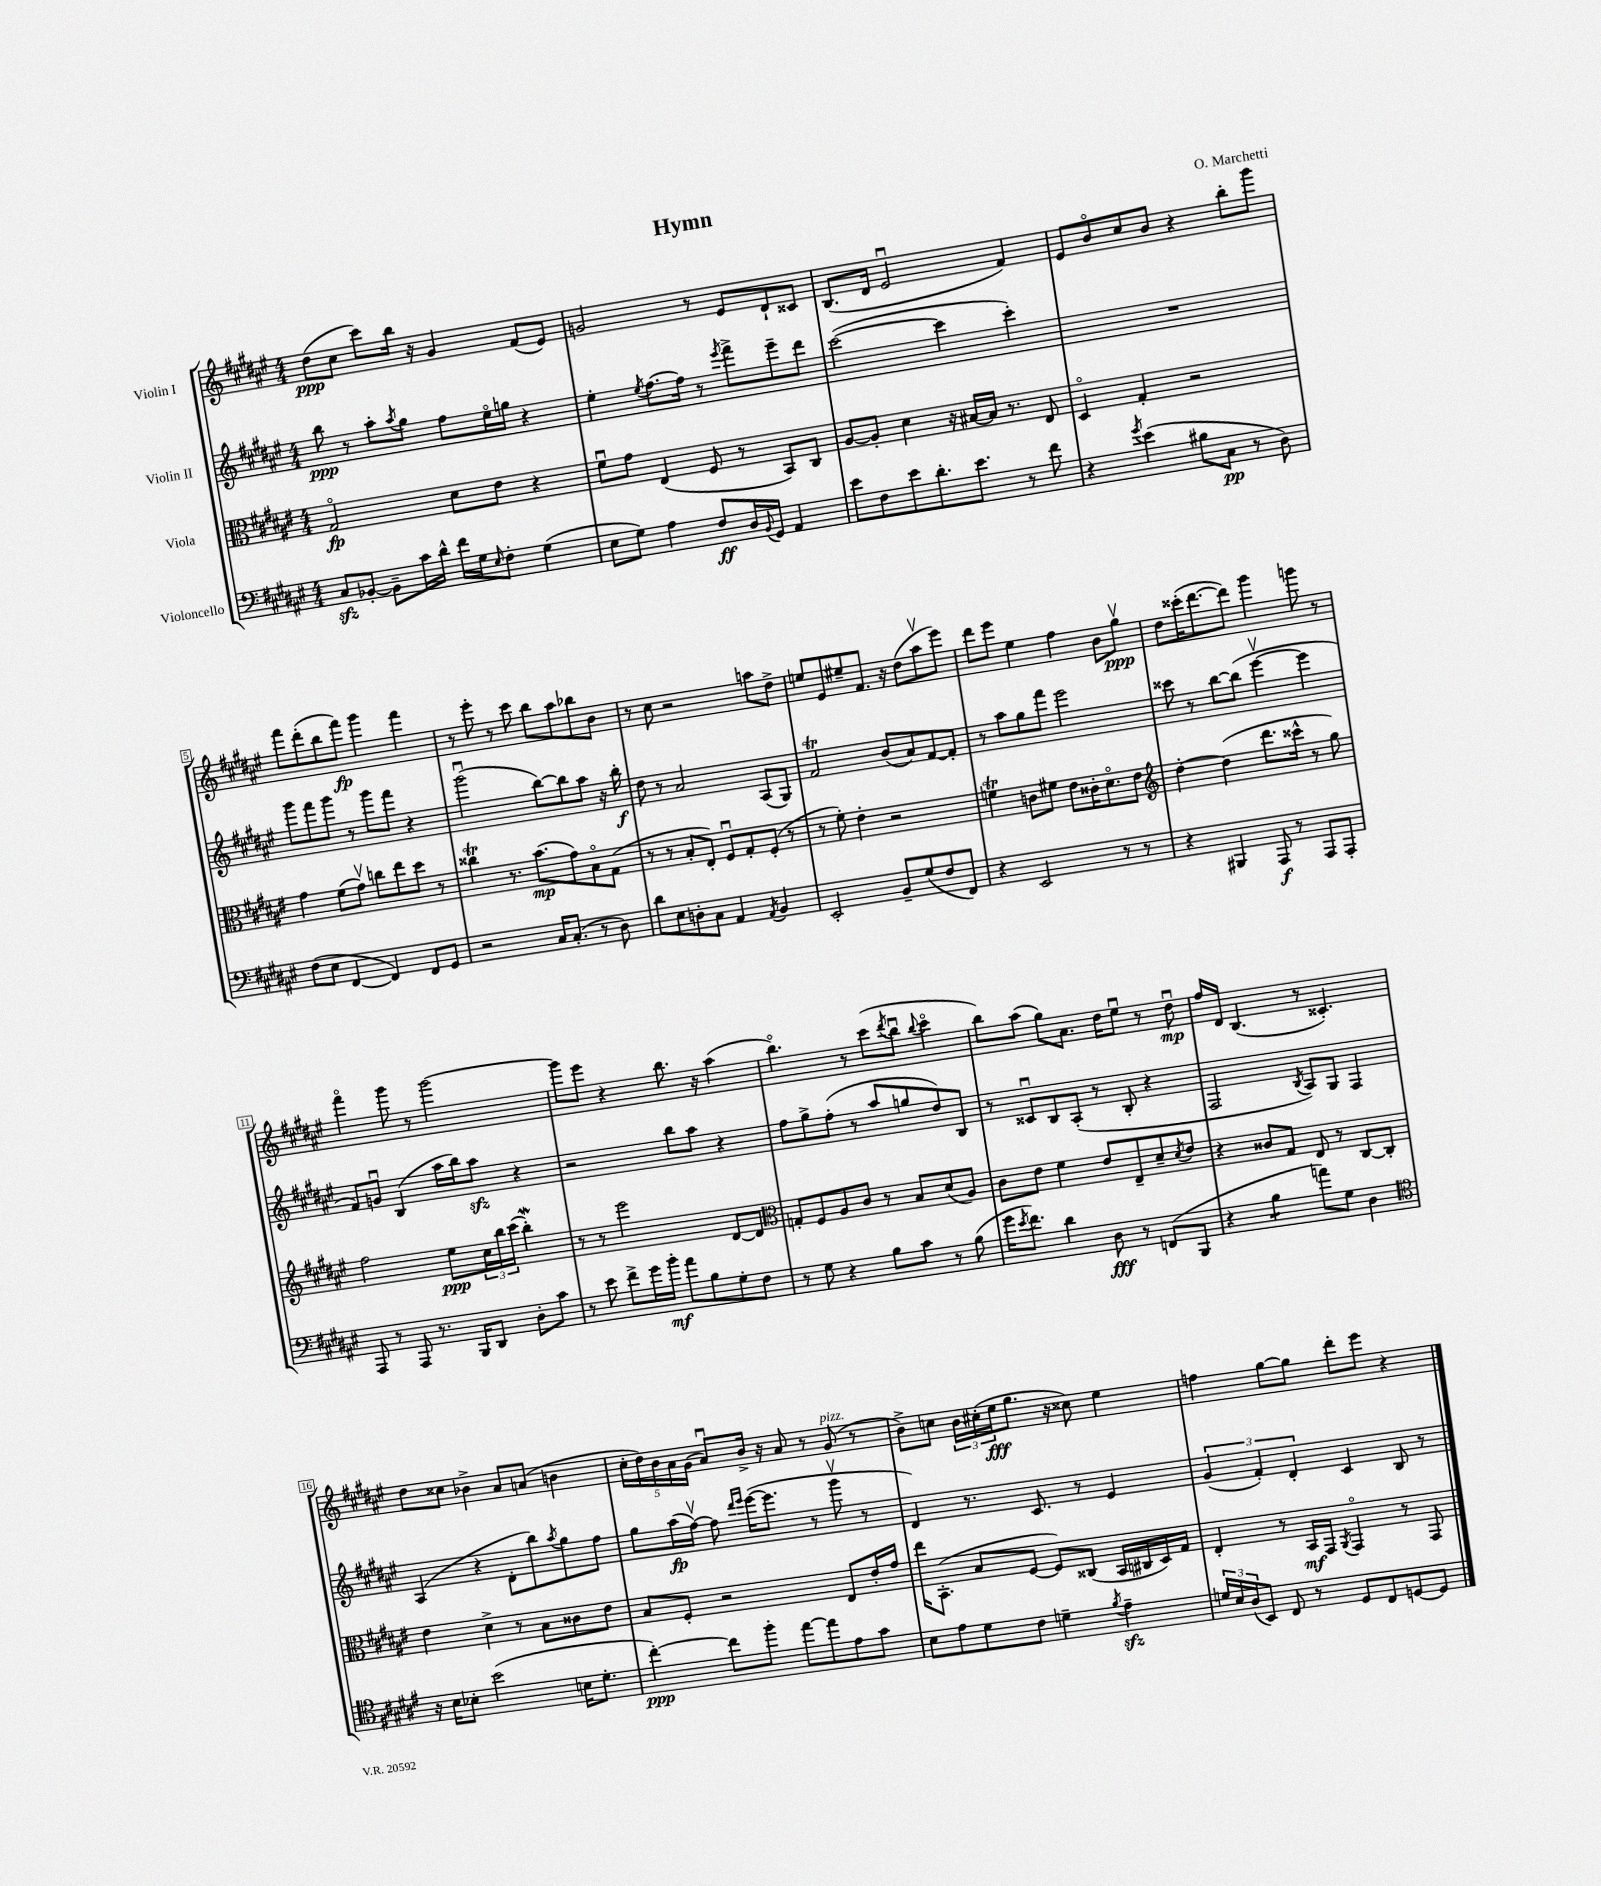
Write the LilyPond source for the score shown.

\header { title = "Hymn" composer = "O. Marchetti" }
<<
\new StaffGroup <<
\new Staff = "s0" \with { instrumentName = "Violin I" } {
    \clef treble \key fis \major \numericTimeSignature \time 4/4
    dis''8\ppp( cis''8 cis'''8) b''16 r16 gis'4 fis'8( eis'8) |
    g'2 r8 eis'8 dis'8-! cisis'8 |
    b8.( dis'16 eis'2\downbow fis'4) |
    eis'8 b'8\flageolet cis''8 b'8 r4 b''8-. gis'''8 |
    fis'''8 dis'''8-.( b''8 fis'''8\fp) gis'''4 fis'''4 |
    r8 eis'''8-. r8 cis'''8 b''8 ais''8 bes''8 b'8 |
    r8 cis''8 r2 a''8 dis''8-> |
    e''8 eis'8 eis''8-- fis'8. r16 dis''8( ais''8\upbow eis'''8) |
    dis'''8 eis'''8 eis''4 fis''4 b'8 gis''8\upbow\ppp |
    dis''8 cisis'''16-.( dis'''8.~ dis'''8) gis'''4 g'''8 r8 |
    fis'''4\flageolet gis'''8 r8 gis'''2~ |
    gis'''8 eis'''8 r4 b''8. r16 ais''4( |
    b''4.\flageolet) r8 cis'''8( \acciaccatura { dis'''8 } b''8\downbow \appoggiatura { b''8 } cis'''4\flageolet |
    b''8) ais''8( gis''8) ais'8. dis''16 eis''8\downbow r8 dis''8\downbow\mp |
    fis''16 dis'16 b4.( r8 cisis'4.-.) |
    dis''8 cisis''8 bes'4-> ais'8 a'8( b'4 |
    \tuplet 5/4 { cis''16-. dis''16) b'16 ais'16 gis'16( } ais'8\downbow) b'16-> r16 ais'8 r8 gis'8^\markup { \italic "pizz." }( r8 |
    b'8->) c''8 \tuplet 3/2 { b'16 cis''16-.( eis''16\fff } gis''8. r16 cisis''8) eis''4 |
    f''4 gis''8~ gis''8 dis'''8-. eis'''8 r4 \bar "|." |
}
\new Staff = "s1" \with { instrumentName = "Violin II" } {
    \clef treble \key fis \major \numericTimeSignature \time 4/4
    b''8\ppp r8 ais''8-. \acciaccatura { ais''8 } gis''8 fis''8 eis''16\flageolet g''16 r4 |
    eis''4-. \acciaccatura { eis''8 } fis''8.~ fis''16 r8 \acciaccatura { eis'''8 } fis'''8-> eis'''8-- dis'''8 |
    cis'''2~( cis'''4 cis'''4-.) |
    R1 |
    gis'''8 fis'''8 gis'''8 r8 gis'''8 fis'''8 r4 |
    gis'''2\downbow( b''8~) b''8 ais''8 r16 b''16-.\f |
    dis''8 r8 ais'2 ais8( gis8) |
    fis'2\trill b'8( ais'8) fis'8~ fis'8-. |
    r8 ais''8 gis''8 fis'''8 eis'''2 |
    cisis'''8 r8 b''8~ b''8( eis'''4~\upbow eis'''4 |
    fis'8) g'8\downbow b4( ais''16 b''16) ais''8\sfz r4 |
    r2 b''8 ais''8 r4 |
    fis''8 gis''8-> fis''8-.( r8 ais''8 g''8 dis''8) b8 |
    r8 cisis'8\downbow b8 ais8-.( r8 b8-. r4 |
    fis2 \acciaccatura { b8 } ais8) gis8 fis4 |
    ais4( r4 dis'8-. b''8) \acciaccatura { ais''8 } gis''8 fis''8 |
    gis''8 ais''16\fp( fis''16~\upbow) fis''8 \grace { dis'''16 eis'''16 } eis'''16~( eis'''8. r8 gis'''8\upbow r8 |
    dis'4) r8. cis'8. r8 eis'4 |
    \tuplet 3/2 { gis'4( fis'4-.) dis'4-. } cis'4 b8 r8 \bar "|." |
}
\new Staff = "s2" \with { instrumentName = "Viola" } {
    \clef alto \key fis \major \numericTimeSignature \time 4/4
    gis2\flageolet\fp dis'8 eis'8 r4 |
    fis'8\downbow gis'8 eis4( fis8 r8 b,8) cis8 |
    ais8~ ais8-. dis'4 r16 bis16~ bis16 r8. eis8 |
    dis4\flageolet gis4-. r2 |
    gis'4 fis'8( gis'8\upbow) c''8 eis''8 dis''8 r8 |
    cisis''4\trill r8. b'8.\mp( gis'8) b8\flageolet gis8( |
    r8 r8 b8-. eis8-.) fis8\downbow gis8-. fis8-.( r8 |
    r8 fis'8-.) eis'4-. r2 |
    f'4\trill c'8 fis'8 eis'8 cisis'16-. dis'8.\flageolet eis'8 |
    \clef treble dis''4~-. dis''4( dis'''8. cisis'''16-^ r8 gis''8) |
    fis''2 eis''8\ppp \tuplet 3/2 { cis''16 b''16 cis'''16( } b''4-.\mordent) |
    r8 r8 eis'''2 dis'8~ dis'8 |
    \clef alto g8-. fis8 ais8 cis'8 r8 b8 dis'8( ais8) |
    cis'8 eis'8 fis'4 eis'8 eis8-- dis'8-- \acciaccatura { dis'8 } eis'8 |
    r4 cisis'8 gis8 eis8 r8 cis8~ cis8-. |
    eis'4 dis'4-> r8 b8 cisis'8 eis'8 |
    b8 fis8-. r2 eis8 eis'16-. gis'16 |
    eis''16 b,8.-.( b8 fis8~ fis8) cisis8( b,16 cis16 dis16) gis16 |
    eis4-. r8 b,16\mf gis,16 \acciaccatura { ais,8 } gis,4\flageolet r8 gis,8 \bar "|." |
}
\new Staff = "s3" \with { instrumentName = "Violoncello" } {
    \clef bass \key fis \major \numericTimeSignature \time 4/4
    cis8\sfz bes,8~-. bes,8-- cis'16 dis'16-^ fis'16 gis16 \grace { eis16 } fis8-. gis4( |
    eis8 gis8) ais4 fis8\ff dis16 \appoggiatura { b,8 } gis,16 ais,4 |
    eis'8 fis8 eis'8 dis'8.-. eis'8. r8 fis'8 |
    r4 \acciaccatura { gis'8 } eis'4( bis8 cis8\pp r8 dis8) |
    fis8( eis8 fis,4~ fis,4) fis,8 gis,8 |
    r2 cis16 cis8.-.( r8 dis8) |
    dis'8 eis8 d8-. cis8 ais,4 \acciaccatura { ais,8 } b,4 |
    eis,2-. b,8-- gis8( fis8 fis,8) |
    r4 eis,2 r8 r8 |
    r4 bis,,4 ais,,8\f r8 ais,,8 ais,,8-. |
    ais,,8 r8 ais,,8 r8. b,,16 dis,8 dis8-. cis'8 |
    r8 eis'8 fis'8-> gis'16 b'16-.\mf ais'8 b8 gis8-. fis8 |
    r8 gis8 r4 b8 cis'8 r8 b8( |
    gis'16 \acciaccatura { eis'8 } fis'8.) dis'4 dis8\fff r8 f,8( b,,8 |
    r4 b4:8 a'8) gis8 dis4 |
    \clef tenor r16 b16 bes8-. b'2( b16 dis'8.-. |
    cis''4~-.\ppp) cis''8 fis''8-. eis''8~ eis''8 eis'8 gis'8 |
    b8 eis'8 dis'8 cis'8 d'4-- \acciaccatura { fis'8 } eis'4--\sfz |
    \tuplet 3/2 { d'16 b16 ais16( } b,8) cis8 r8 dis8 cis8 d8~ d8 \bar "|." |
}
>>
>>
\layout { \context { \Score \override BarNumber.stencil = #(make-stencil-boxer 0.1 0.3 ly:text-interface::print) } }
